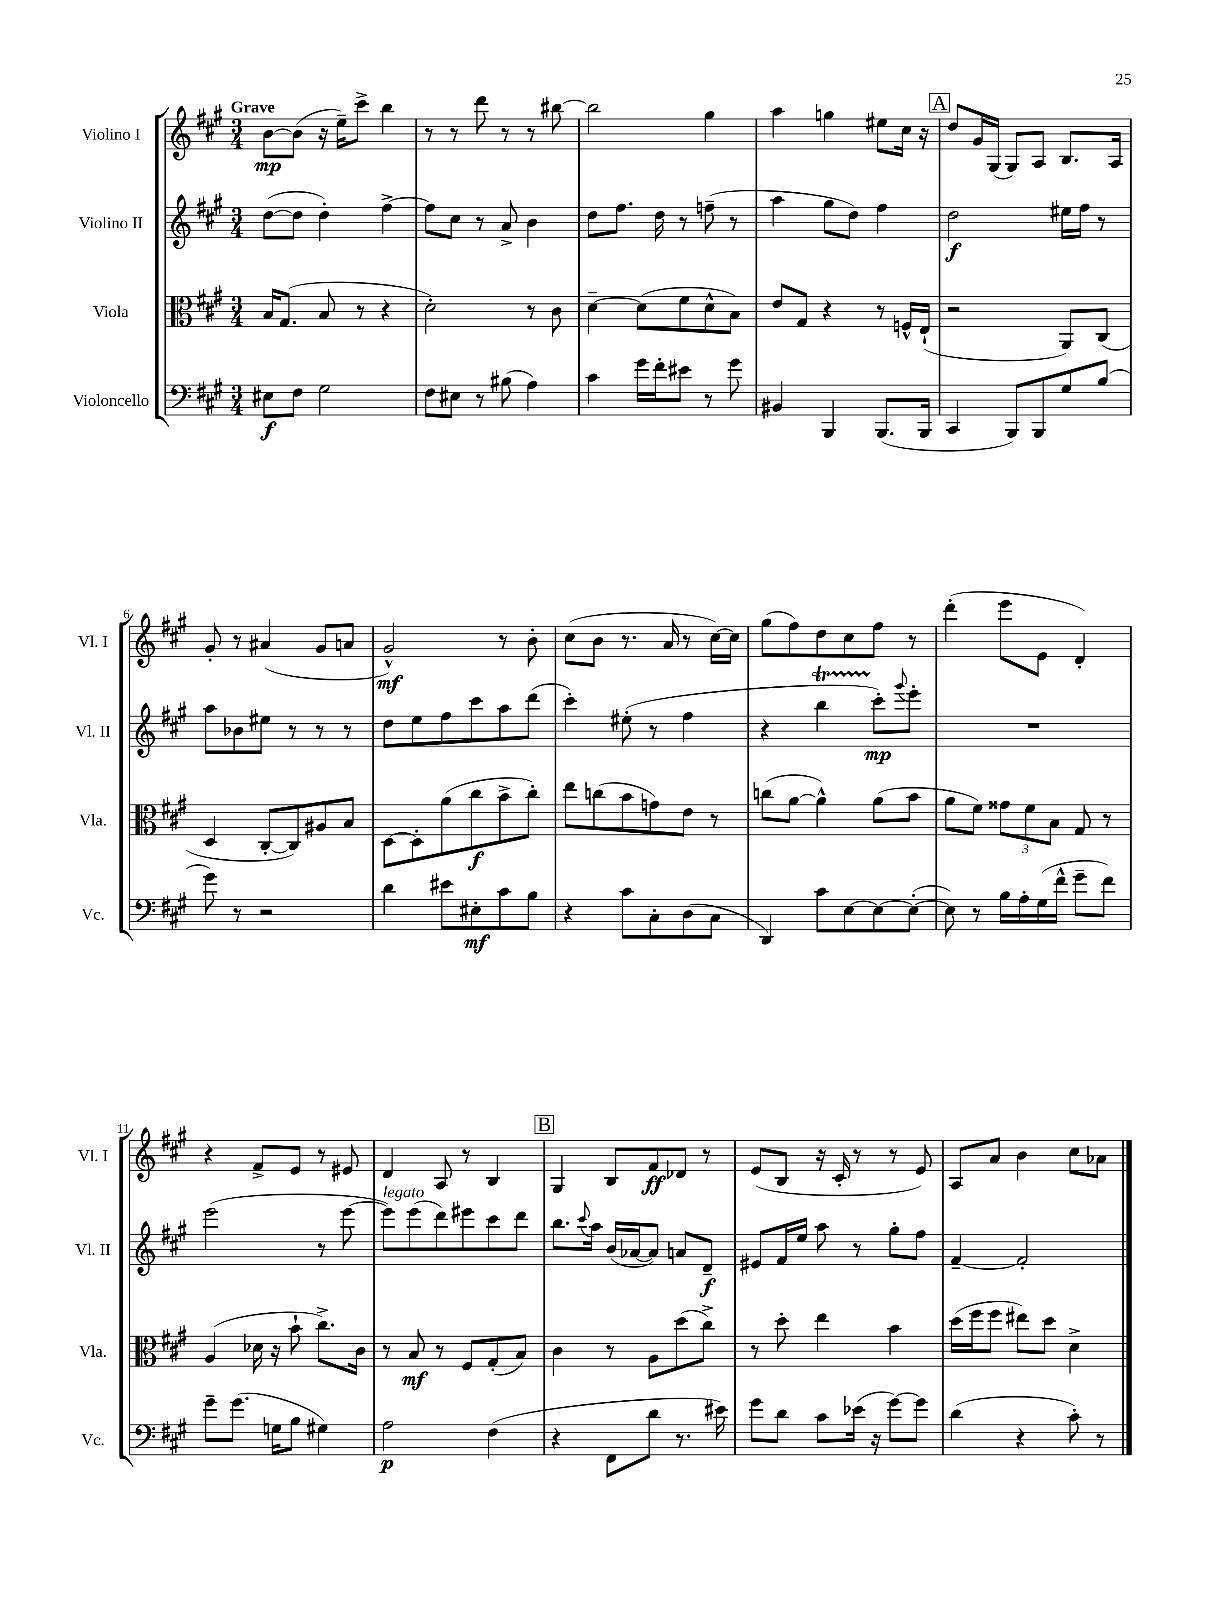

**kern	**kern	**kern	**kern
*staff4	*staff3	*staff2	*staff1
*clefF4	*clefC3	*clefG2	*clefG2
*k[f#c#g#]	*k[f#c#g#]	*k[f#c#g#]	*k[f#c#g#]
*M3/4	*M3/4	*M3/4	*M3/4
8E#	16B	([8dd	[8b
.	(8.G#	.	.
8F#	.	8dd]	(8b]
2G#	8B	4dd')	16r
.	.	.	16ee~)
.	8r	.	8ccc#^
.	4r	[4ff#^	4bb
=	=	=	=
8F#	2d')	8ff#]	8r
8E#	.	8cc#	8r
8r	.	8r	8ddd
(8B#	.	8a^	8r
4A)	8r	4b	8r
.	8c#	.	[8bb#
=	=	=	=
4c#	[4d~	8dd	2bb#]
.	.	8.ff#	.
16g#	(8d]	.	.
16f#'	.	16dd	.
8e#	8f#	8r	.
8r	8d^^	(8ff~	4gg#
8g#	8B)	8r	.
=	=	=	=
4BB#	8e	4aa	4aa
.	8G#	.	.
4BBB	4r	8gg#	4gg
.	.	8dd)	.
(8.BBB	8r	4ff#	8ee#
.	16F^^	.	16cc#
16BBB	(16E`	.	16r
=	=	=	=
4CC#	2r	2dd	8dd
.	.	.	16g#
.	.	.	(16G#
8BBB)	.	.	8G#)
8BBB	.	.	8A
8G#	8AA)	16ee#	8.B
.	.	16ff#	.
(8B	(8C#	8r	.
.	.	.	16A
=	=	=	=
8g#)	4D	8aa	8g#'
8r	.	8b-	8r
2r	[8C#'	8ee#	(4a#
.	8C#])	8r	.
.	8A#	8r	8g#
.	8B	8r	8a
=	=	=	=
4d	[8D	8dd	2g#^^)
.	8D']	8ee	.
8e#	(8a	8ff#	.
8E#'	8cc#	8ccc#	.
8c#	8b^	8aa	8r
8B	8cc#')	(8ddd	8b'
=	=	=	=
4r	8ee	4ccc#')	(8cc#
.	(8cc	.	8b
8c#	8b	(8ee#'	8.r
8C#'	8g)	8r	.
.	.	.	16a
(8D	8e	4ff#	8r
8C#	8r	.	[16cc#)
.	.	.	16cc#]
=	=	=	=
4DD)	(8cc	4r	(8gg#
.	[8a	.	8ff#)
8c#	4a^^])	4bb	8dd
[8E	.	.	8cc#
8E_	(8a	8ccc#')	8ff#
.	.	8qqggg#	.
(8E'_	8b	8eee'	8r
=	=	=	=
8E])	8a	2.r	(4ddd'
8r	8f#)	.	.
16B	12g##	.	8eee
16A'	.	.	.
.	12f#	.	.
(16G#	.	.	8e
.	12B	.	.
16f#^^	.	.	.
8g#~	8G#	.	4d')
8f#)	8r	.	.
=	=	=	=
8g#~	(4A	(2eee	4r
(8.g#	.	.	.
.	16d-	.	8f#^
16G	16r	.	.
8B	8b`	.	8e
4G#)	8.cc#^)	8r	8r
.	.	[8eee	8e#
.	16c#	.	.
=	=	=	=
2A	8r	8eee])	4d
.	8B	(8eee	.
.	8r	8ddd)	8A
.	8F#	8eee#	8r
(4F#	(8G#'	8ccc#	4B
.	8B)	8ddd	.
=	=	=	=
4r	4c#	8.bb	4G#
.	.	8qqccc#	.
.	.	16aa	.
8FF#	8r	(16b	8B
.	.	[16a-	.
8d	8A	8a-])	8f#
8.r	(8dd	8a	8d-
.	8cc#^)	8d~	8r
16e#)	.	.	.
=	=	=	=
8g#	8r	8e#	(8e
8d	8dd'	16f#	8B
.	.	16ee	.
8c#	4ee	8aa	16r
.	.	.	16c#'
(16e-	.	8r	8r
16r	.	.	.
[8g#)	4b	8gg#'	8r
8g#]	.	8ff#	8e)
=	=	=	=
(4d	(16dd	[4f#~	8A
.	16ff#	.	.
.	8ff#	.	8a
4r	8ee#)	2f#']	4b
.	8dd	.	.
8c#')	4d^	.	8cc#
8r	.	.	8a-
==	==	==	==
*-	*-	*-	*-
